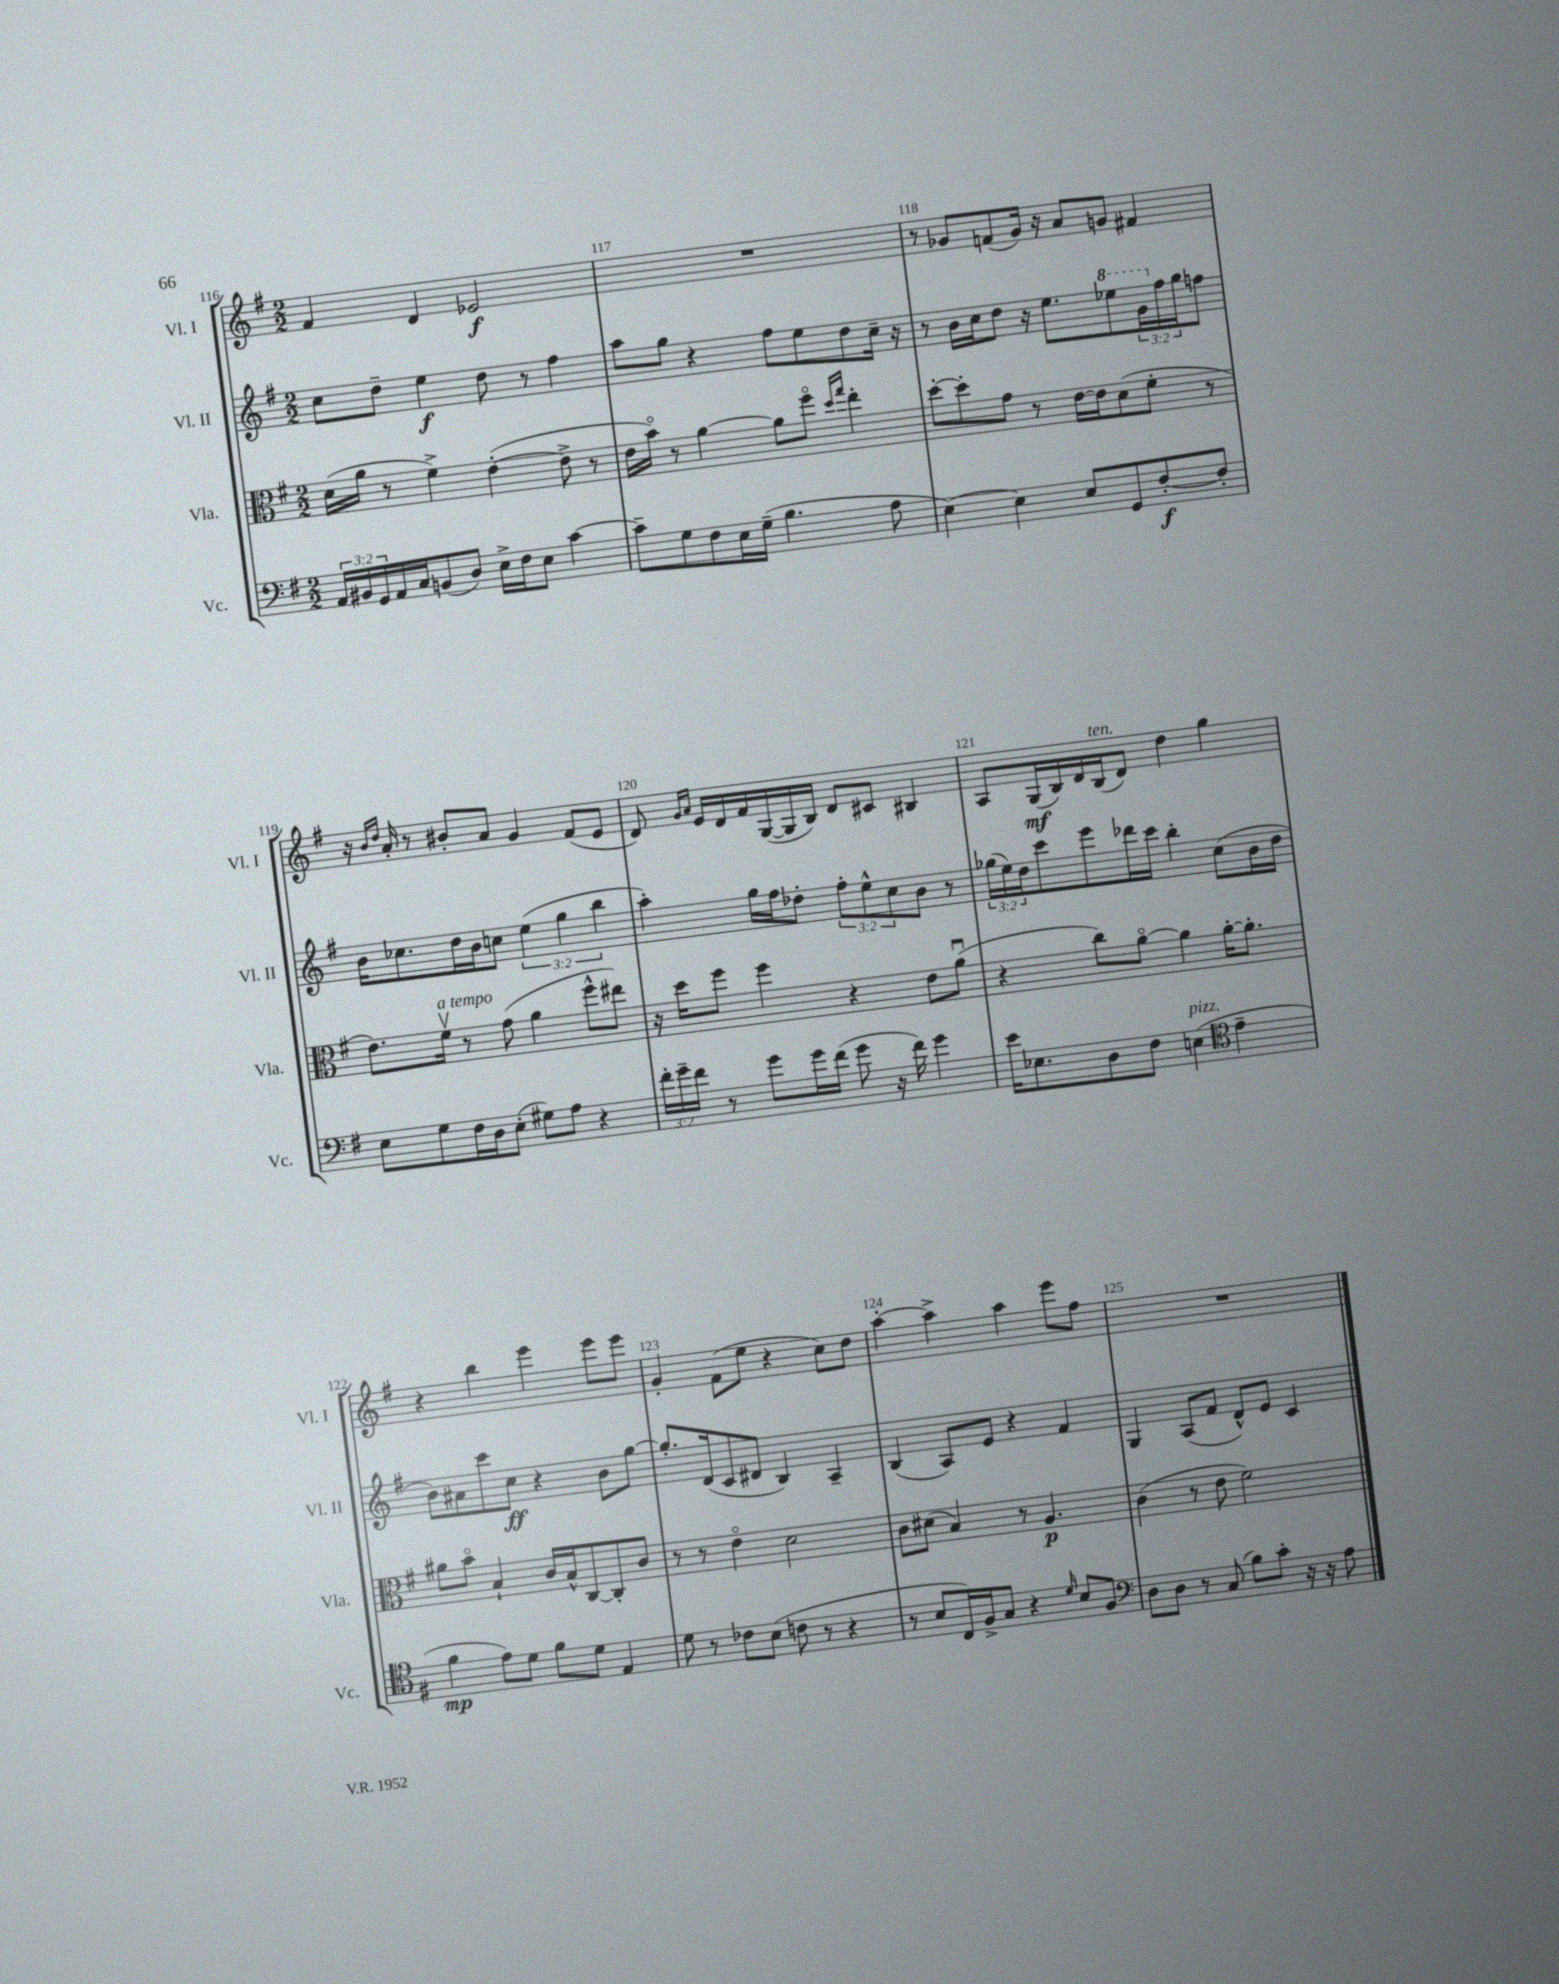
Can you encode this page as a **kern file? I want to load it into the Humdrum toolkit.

**kern	**dynam	**kern	**dynam	**kern	**dynam	**kern	**dynam
*part4	*part4	*part3	*part3	*part2	*part2	*part1	*part1
*staff4	*staff4	*staff3	*staff3	*staff2	*staff2	*staff1	*staff1
*I"Vc.	*	*I"Vla.	*	*I"Vl. II	*	*I"Vl. I	*
*I'Vc.	*	*I'Vla.	*	*I'Vl. II	*	*I'Vl. I	*
*clefF4	*	*clefC3	*	*clefG2	*	*clefG2	*
*k[f#]	*	*k[f#]	*	*k[f#]	*	*k[f#]	*
*M2/2	*	*M2/2	*	*M2/2	*	*M2/2	*
=116	=116	=116	=116	=116	=116	=116	=116
24AA/LL	.	(16d\LL	.	8cc\L	.	4f#/	.
24BB#X/	.	.	.	.	.	.	.
.	.	16a\JJ	.	.	.	.	.
24GG/	.	.	.	.	.	.	.
16AA/	.	8r	.	8dd~\J	.	.	.
16C/J	.	.	.	.	.	.	.
(8BBn/	.	4f#^\)	.	4ee\	f	4d/	.
8D/J)	.	.	.	.	.	.	.
16E^\LL	.	([4e'\	.	8dd\	.	2e-X/	f
16F#\J	.	.	.	.	.	.	.
8E\J	.	.	.	8r	.	.	.
[4c\	.	8e^\]	.	4ff#\	.	.	.
.	.	8r	.	.	.	.	.
=117	=117	=117	=117	=117	=117	=117	=117
8c~\L]	.	16e\LL	.	8aa\L	.	1r	.
.	.	16b\JJ)	.	.	.	.	.
8G\	.	8r	.	8gg\J	.	.	.
8F#\	.	[4a\	.	4r	.	.	.
16E\L	.	.	.	.	.	.	.
(16G~\JJ	.	.	.	.	.	.	.
4.B\	.	8a\L]	.	8ff#\L	.	.	.
.	.	8ff#\J	.	8ee\	.	.	.
.	.	16qqdd/LL	.	.	.	.	.
.	.	16qqgg/JJ	.	.	.	.	.
.	.	4ee'\	.	8dd\	.	.	.
8A\	.	.	.	16cc~\Jk	.	.	.
.	.	.	.	16r	.	.	.
=118	=118	=118	=118	=118	=118	=118	=118
[4E\)	.	[8dd'\L	.	8r	.	8r	.
.	.	8dd'\]	.	16b\LL	.	8g-X/L	.
.	.	.	.	16cc\J	.	.	.
4E\]	.	8g\J	.	8dd\J	.	(8fn/	.
.	.	8r	.	16r	.	16g-/Jk)	.
.	.	.	.	8.ee\L	.	16r	.
8E/L	.	[16e\LL	.	.	.	8a/L	.
.	.	16e\J]	.	.	.	.	.
*	*	*	*	*8va	*	*	*
8GG/	.	(8d\	.	8eee-X\	.	8gn/J	.
[8F#'/	f	8f#'\J	.	24gg\L	.	4f#X/	.
*	*	*	*	*X8va	*	*	*
.	.	.	.	24ff#\	.	.	.
.	.	.	.	24gg\J	.	.	.
8F#'/J]	.	8r	.	8ffn\J	.	.	.
!!LO:LB:g=z
=119	=119	=119	=119	=119	=119	=119	=119
8E\L	.	8.e\L)	.	16b\KL	.	16r	.
.	.	.	.	.	.	16qqb/LL	.
.	.	.	.	.	.	16qqdd/JJ	.
.	.	.	.	8.cc-X\	.	16a'/	.
8G\	.	.	.	.	.	8r	.
!	!	!LO:TX:a:i:t=a tempo	!	!	!	!	!
.	.	16f#v\Jk	.	.	.	.	.
16F#\L	.	8r	.	16dd\L	.	8b#X'/L	.
16D\J	.	.	.	16b\J	.	.	.
(8E'\J	.	(8g\	.	8ccn\J	.	8a/J	.
8G#X\L)	.	4a\	.	(6ee\	.	4g/	.
8A\J	.	.	.	.	.	.	.
.	.	.	.	6gg\	.	.	.
4r	.	8ff#^^\L	.	.	.	(8f#/L	.
.	.	.	.	6bb\	.	.	.
.	.	8ee#X\J)	.	.	.	8e/J	.
=120	=120	=120	=120	=120	=120	=120	=120
24f#'\LL	.	16r	.	4aa'\)	.	8d/)	.
24g~\	.	.	.	.	.	.	.
.	.	16dd\KL	.	.	.	.	.
24f#\JJ	.	.	.	.	.	.	.
.	.	.	.	.	.	16qqg/LL	.
.	.	.	.	.	.	16qqa/JJ	.
8r	.	8ff#\J	.	.	.	16e/LL	.
.	.	.	.	.	.	16d/	.
8g\L	.	4ff#\	.	16gg\LL	.	16f#/	.
.	.	.	.	16ff#\J	.	([16G/	.
16g\L	.	.	.	8dd-X'\J	.	16G/]	.
(16f#\JJ	.	.	.	.	.	16B/JJ)	.
8g\	.	4r	.	12ff#'\L	.	8d/L	.
.	.	.	.	12ee^^\	.	.	.
16r	.	.	.	.	.	8c#X/J	.
.	.	.	.	12cc\	.	.	.
16f#\)	.	.	.	.	.	.	.
4g\	.	8e\L	.	8b\J	.	4B#X/	.
.	.	(8au\J	.	8r	.	.	.
=121	=121	=121	=121	=121	=121	=121	=121
16e\KL	.	4r	.	(24gg-X\LL	.	8A/L	.
.	.	.	.	24ee\)	.	.	.
8.E-X\	.	.	.	.	.	.	.
.	.	.	.	24dd\J	.	.	.
.	.	.	.	8ccc\	.	(16G/L	mf
.	.	.	.	.	.	16B/)	.
8D\	.	8cc\L)	.	8eee\	.	16d/	.
!	!	!	!	!	!	!LO:TX:a:i:t=ten.	!
.	.	.	.	.	.	(16B/J	.
8F#\J	.	[8a\J	.	16ddd-X\L	.	8d/J)	.
.	.	.	.	16ccc\JJ	.	.	.
!LO:TX:a:i:t=pizz.	!	!	!	!	!	!	!
(4En\	.	4a\]	.	4bb'\	.	4dd\	.
*clefC4	*	*	*	*	*	*	*
4e~\	.	[16a'\KL	.	(8cc\L	.	4gg\	.
.	.	8.a'\J]	.	.	.	.	.
.	.	.	.	16b\L	.	.	.
.	.	.	.	16dd\JJ	.	.	.
!!LO:LB:g=z
=122	=122	=122	=122	=122	=122	=122	=122
4f#\	mp	8a#X\L	.	8b\L)	.	4r	.
.	.	8b\J	.	8a#X\	.	.	.
8e\L)	.	4B`/	.	8ccc\	.	4bb\	.
8d\J	.	.	.	8cc\J	ff	.	.
8f#\L	.	16c/LL	.	4r	.	4eee\	.
.	.	16B^^/J	.	.	.	.	.
8d\J	.	[8C/	.	.	.	.	.
4E/	.	8C'/]	.	8b\L	.	8eee\L	.
.	.	8c/J	.	[8gg\J	.	8eee\J	.
=123	=123	=123	=123	=123	=123	=123	=123
8d\	.	8r	.	8.gg'/L]	.	4g'/	.
8r	.	8r	.	.	.	.	.
.	.	.	.	(16d/k	.	.	.
8c-X\L	.	4e\	.	8c/	.	(8f#\L	.
(8B\J	.	.	.	8d#X/J	.	8ee\J	.
8cn\	.	2d\	.	4B/)	.	4r	.
8r	.	.	.	.	.	.	.
4r	.	.	.	4A~/	.	8cc\L)	.
.	.	.	.	.	.	8dd\J	.
=124	=124	=124	=124	=124	=124	=124	=124
8r	.	8c\L	.	(4B/	.	[4aa'\	.
8B/L	.	(8d#X\J	.	.	.	.	.
16C/L)	.	4B/)	.	8A/L)	.	4aa^\]	.
16F#^/J	.	.	.	.	.	.	.
8G/J	.	.	.	8e/J	.	.	.
4r	.	8r	.	4r	.	4aa\	.
.	.	4.A/	p	.	.	.	.
16qqd/	.	.	.	.	.	.	.
8B/L	.	.	.	4f#/	.	8eee\L	.
8F#/J	.	.	.	.	.	8ff#\J	.
=125	=125	=125	=125	=125	=125	=125	=125
*clefF4	*	*	*	*	*	*	*
8D\L	.	(4c\	.	4G/	.	1r	.
8D\J	.	.	.	.	.	.	.
8r	.	8r	.	(8A/L	.	.	.
(8C/	.	8e\	.	8f#/J	.	.	.
8B\L)	.	2f#\)	.	8d^^/L)	.	.	.
8c'\J	.	.	.	8e/J	.	.	.
16r	.	.	.	4c/	.	.	.
16r	.	.	.	.	.	.	.
8A\	.	.	.	.	.	.	.
==	==	==	==	==	==	==	==
*-	*-	*-	*-	*-	*-	*-	*-
